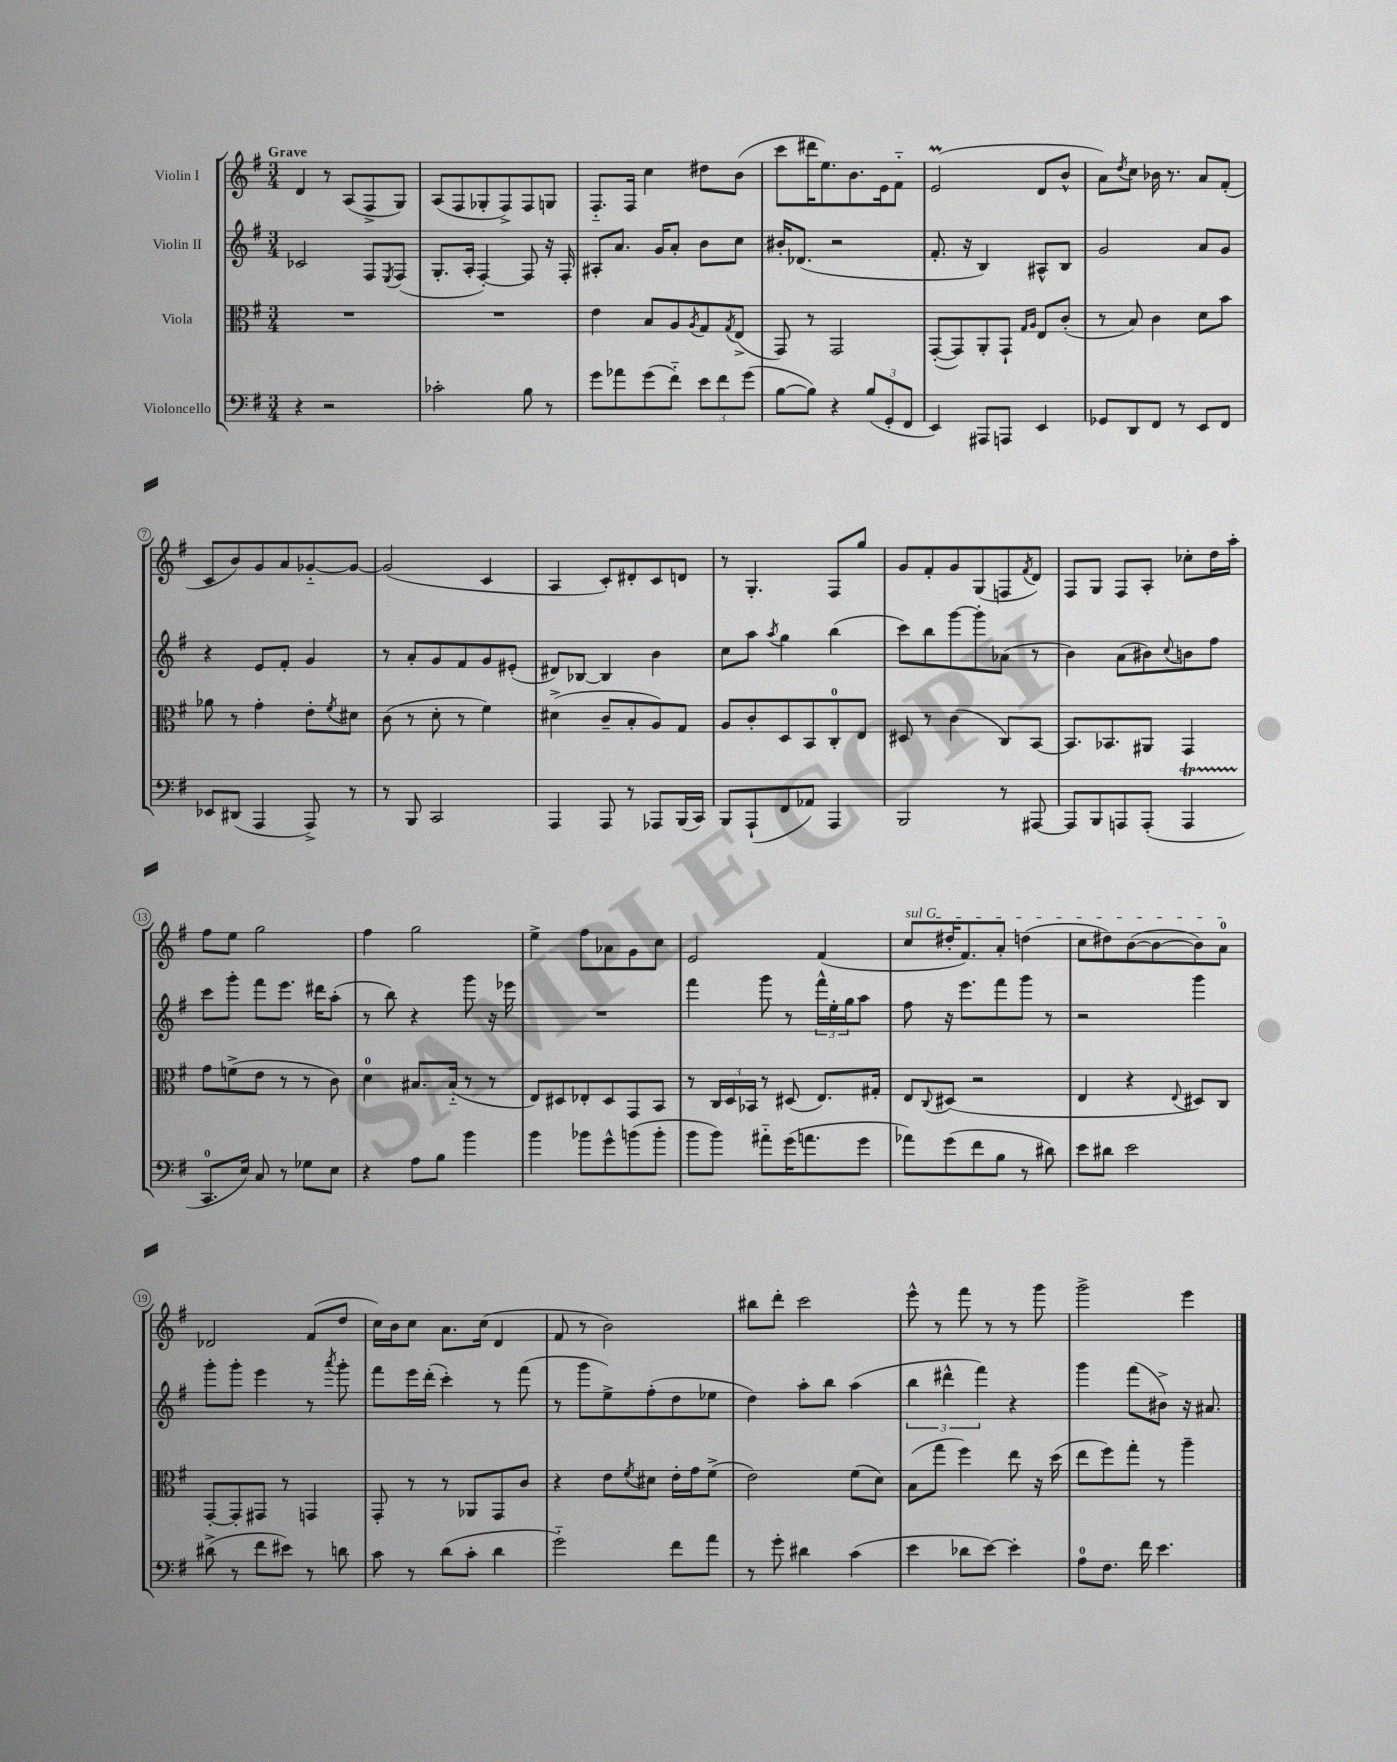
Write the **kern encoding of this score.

**kern	**kern	**kern	**kern
*part4	*part3	*part2	*part1
*staff4	*staff3	*staff2	*staff1
*I"Violoncello	*I"Viola	*I"Violin II	*I"Violin I
*clefF4	*clefC3	*clefG2	*clefG2
*k[f#]	*k[f#]	*k[f#]	*k[f#]
*M3/4	*M3/4	*M3/4	*M3/4
=1	=1	=1	=1
!	!	!	!LO:TX:a:B:t=Grave
4r	2.r	2c-X/	4d/
2r	.	.	8r
.	.	.	(8A/L
.	.	8F#/L	8F#^/
.	.	8qE/	.
.	.	(8F#/J	8G/J)
=2	=2	=2	=2
2c-X'\	2.r	8.G'/L	(8A/L
.	.	.	8F#/
.	.	16A'/Jk	.
.	.	[4F#'/)	8G-X'/
.	.	.	8F#^/)
8B\	.	8F#/]	8F#/
8r	.	16r	8Gn/J
.	.	16F#'/	.
=3	=3	=3	=3
8g\L	4e\	8A#X'/L	8.F#/L
8a-X\	.	8.a/J	.
.	.	.	16F#/Jk
(8g\	8B/L	.	4cc\
.	.	16g/KL	.
8f#\J)	8A/	8a'/J	.
.	8qA/	.	.
12e\L	8G/	8b\L	8dd#X\L
12f#\	.	.	.
.	8qG/	.	.
.	(8E^/J	8cc\J	(8b\J
(12g\J	.	.	.
=4	=4	=4	=4
[8B\L	8GG/)	16b#X'/KL	8ccc\L
.	.	(8.d-X/J	.
8B\J])	8r	.	16ddd#X\K
.	.	.	8.ee\)
4r	2GG/	2r	.
.	.	.	8.b\
(12B/L	.	.	.
.	.	.	16e\k
12GG'/	.	.	.
.	.	.	8f#\J
12FF#/J	.	.	.
=5	=5	=5	=5
4EE/)	([8GG'/L	8.f#'/	(2eM/
.	8GG/])	.	.
.	.	16r	.
8AAA#X/L	8AA'/	4B/)	.
8AAAn/J	8GG`/J	.	.
.	16qqG/LL	.	.
.	16qqA/JJ	.	.
4EE/	8E/L	8A#X^^/L	8d/L
.	(8c'/J	8B/J	8b^^/J
=6	=6	=6	=6
8GG-X/L	8r	2g/	8a\L)
.	.	.	8qdd/
8DD/	8B/)	.	8cc\J
8FF#/J	4c\	.	16b-X\
.	.	.	8.r
8r	.	.	.
8EE/L	8d\L	8a/L	8a/L
8FF#/J	8b\J	8g/J	(8f#'/J
!!LO:LB:g=z
=7	=7	=7	=7
8EE-X/L	8a-X\	4r	8c/L
(8DD#X/J	8r	.	8b/)
4AAA/	4g'\	8e/L	8g/
.	.	8f#'/J	8a/
8AAA^/)	8e'\L	4g/	[8g-X/
.	8qf#/	.	.
8r	8d#X\J	.	8g-/J_
=8	=8	=8	=8
8r	(8c\	8r	(2g-/]
8BBB/	8r	8a'/L	.
2CC/	8d'\	8g/	.
.	8r	8f#/	.
.	4f#\)	8g/	4c/
.	.	(8e#X'/J	.
=9	=9	=9	=9
4AAA/	(4d#X^\	8d#X/L)	4A/
.	.	[8B-X/J	.
8AAA/	8c~/L	4B-/]	8c'/L)
8r	8B'/	.	8d#X'/
8AAA-X/L	8A/)	4b\	8c/
(16BBB/L	8G/J	.	8dn/J
16CC/JJ)	.	.	.
=10	=10	=10	=10
8BBB/L	8A/L	8cc\L	8r
(8AAA`/	8c'/	8aa\J	4.G'/
.	.	8qaa/	.
8FF#/	8D/	4gg\	.
8AA-X/J)	8BB/	.	.
4AAA/	8C'/	(4bb\	8F#/L
.	8E/J	.	8gg/J
=11	=11	=11	=11
2BBB/	8D#X/	8ccc\L)	8g/L
.	8r	8bb\	8f#'/
.	(4c\	[8ggg\	8g/
.	.	8ggg'\]	(8G/
8r	8C/L)	(8a-X\J	8Fn/
.	.	.	8qf#/
[8AAA#X/	[8BB/J	8r	8d/J)
=12	=12	=12	=12
8AAA#/L]	8.BB/L]	4b\)	8F#/L
8BBB/	.	.	8G/J
.	8.BB-X/	.	.
8AAAn/	.	(8a\L	8F#/L
(8AAA'/J	8AA#X/J	8b#X\)	8A'/J
.	.	8qqcc/	.
4AAAT/	4GG/	8bn\	8cc-X'\L
.	.	8ff#\J	16dd\L
.	.	.	16aa'\JJ
!!LO:LB:g=z
=13	=13	=13	=13
8.CC/L	8g\L	8ccc\L	8ff#\L
.	(8fn^\	8ggg'\J	8ee\J
16E/Jk)	.	.	.
8C/	8e\J	8fff#\L	2gg\
8r	8r	8.eee\J	.
8G-X\L	8r	.	.
.	.	16ddd#X\KL	.
8E\J	8c\)	(8aa'\J	.
=14	=14	=14	=14
4r	4d\	8r	4ff#\
.	.	8bb\)	.
8A\L	8.B#X/L	4r	2gg\
8B\J	.	.	.
.	(16B#/Jk	.	.
4b\	8r	8ggg\	.
.	8r	16r	.
.	.	16eee-X\	.
=15	=15	=15	=15
4b\	8E/L)	2.r	4ee^\
.	8D#X/	.	.
8b-X\L	8E-X'/	.	8ff#\L
8g^^\	8D#/	.	8a-X\
(8bn\	8GG/	.	8g\
8b'\J	8BB/J	.	8cc\J
=16	=16	=16	=16
8b\L	8r	4fff#\	2e/
8b\J)	24C/LL	.	.
.	24D/	.	.
.	24BB-X/JJ	.	.
8a#X\L	8r	8ggg\	.
(16g\K	(8D#X/	8r	.
8.an\	.	.	.
.	8.E/L)	24fff#^^\LL	(4f#/
.	.	24ee'\	.
.	.	24gg\J	.
8g\J	.	8aa\J	.
.	16G#X'/Jk	.	.
=17	=17	=17	=17
!	!	!	!LO:TX:a:i:t=sul G
8a-X\L)	8E/L	8ff#\	8cc/L
.	8qqC/	.	.
(8g\	(8D#X/J	16r	16dd#X'/K
.	.	8.eee\L	8.f#/)
8f#\	2r	.	.
8B\J	.	8fff#\	8a'/J
8r	.	8ggg\J	(4ddn\
8d#X\)	.	8r	.
=18	=18	=18	=18
8e\L	4E/	2r	8cc\L
8d#X\J	.	.	8dd#X\)
2e\	4r	.	([8b\
.	.	.	8b\_
.	8qqE/	.	.
.	8D#X/L)	4ggg\	8b\])
.	8C/J	.	8a\J
!!LO:LB:g=z
=19	=19	=19	=19
(8d#X^\	[8GG'/L	8ggg'\L	2d-X/
8r	8GG'/]	8ggg'\J	.
8f#\L	8GG#X/J	4eee\	.
8e#X\J)	8r	.	.
8r	4GGn/	8r	(8f#/L
.	.	8qaaa/	.
8dn\	.	8ggg'\	8dd/J
=20	=20	=20	=20
8c\	8GG'/	8fff#\L	16cc\LL)
.	.	.	16b\J
8r	8r	16eee\L	8cc\J
.	.	(16ddd'\JJ	.
(8d\L	8r	4ccc'\)	8.a\L
8c'\J	8AA-X/L	.	.
.	.	.	(16cc\Jk
4d\	8GG/	8r	4d/
.	8c/J	(8fff#\	.
=21	=21	=21	=21
2g\)	4r	8r	8f#/
.	.	8ggg\L	8r
.	8e\L	8ee^\)	2b\)
.	8qf#/	.	.
.	8d#X\J	(8ff#'\	.
8f#\L	16e'\LL	8dd\	.
.	16g\J	.	.
8a\J	(8f#^\J	8ee-X\J	.
=22	=22	=22	=22
8r	2e\)	4dd\)	8bb#X\L
8g'\	.	.	8ddd'\J
4d#X\	.	8aa'\L	2ccc\
.	.	8bb\J	.
(4c\	(8f#\L	(4aa\	.
.	8d\J)	.	.
=23	=23	=23	=23
4e\	(8B\L	6bb\	8eee^^\
.	8gg\J	.	8r
.	.	6ddd#X^^\	.
8d-X\L	4ff#\)	.	8fff#\
.	.	6fff#\)	.
[8e\J)	.	.	8r
4e'\]	8ee\	4r	8r
.	16r	.	8ggg\
.	(16dd\	.	.
=24	=24	=24	=24
8A\L	8ee\L	4ggg\	2ggg^\
8.F#\J	8ff#\)	.	.
.	8gg'\J	(8fff#\L	.
16f#\	.	.	.
4.e\	8r	8b#X^\J)	.
.	4aa~\	16r	4eee\
.	.	8.a#X/	.
==	==	==	==
*-	*-	*-	*-
